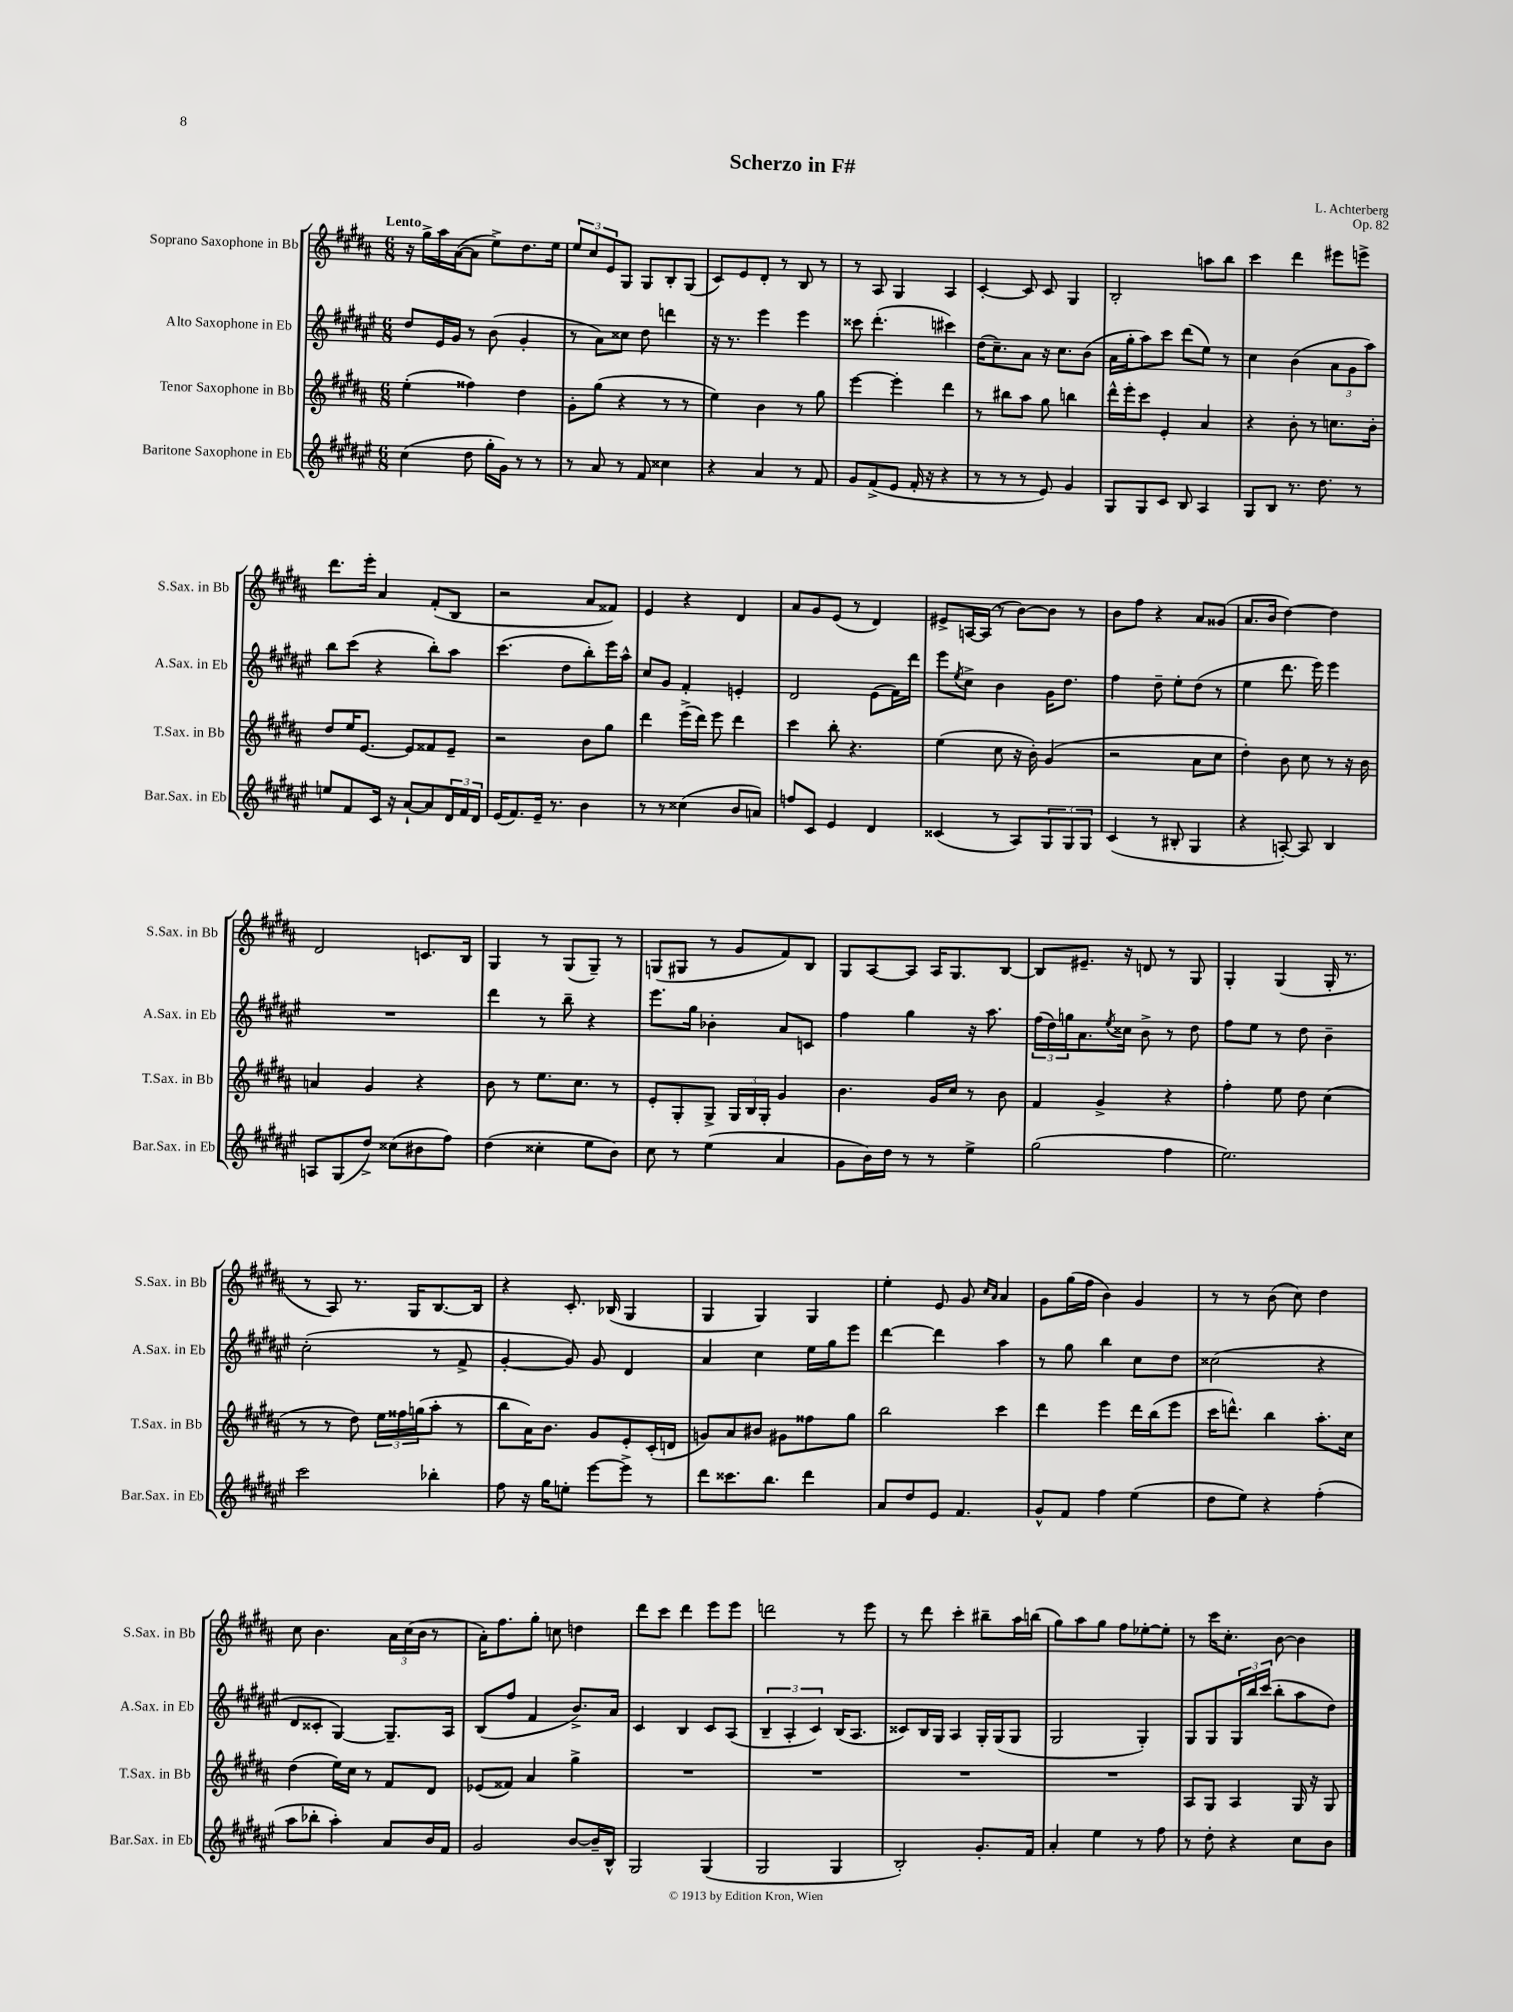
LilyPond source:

\header { title = "Scherzo in F#" composer = "L. Achterberg" opus = "Op. 82" }
<<
\new StaffGroup <<
\new Staff = "s0" \with { instrumentName = "Soprano Saxophone in Bb" shortInstrumentName = "S.Sax. in Bb" } {
    \clef treble \key b \major \numericTimeSignature \time 6/8 \tempo "Lento"
    r16 gis''16-> ais''16 ais'16~( ais'8 e''8->) dis''8. e''16 |
    \tuplet 3/2 { e''8 cis''8 e'8 } gis8 gis8 b8-. gis8( |
    cis'8) e'8 dis'8-. r8 b8 r8 |
    r8 ais8 gis4 ais4 |
    cis'4~-. cis'8 cis'8 gis4 |
    b2-. a''8 b''8 |
    cis'''4 dis'''4 eis'''8 e'''8-> |
    dis'''8. e'''16-. ais'4 fis'8-.( b8 |
    r2 ais'8 fisis'8) |
    e'4 r4 dis'4 |
    ais'8 gis'8 e'8( r8 dis'4) |
    eis'8-> a16~ a16( r8 b'8~) b'8 r8 |
    b'8 fis''8 r4 ais'8 gisis'8( |
    ais'8. b'16 dis''4~) dis''4 |
    dis'2 c'8. b16 |
    gis4 r8 gis8( gis8--) r8 |
    g8( gis8 r8 gis'8 fis'8) b8 |
    gis8 ais8~ ais8 ais16 gis8. b8~ |
    b8 eis'8.-- r16 d'8 r8 gis8 |
    gis4-. gis4( gis16-. r8. |
    r8 ais8) r8. gis16 b8.~ b16 |
    r4 cis'8.-. bes16( gis4 |
    gis4 gis4) gis4 |
    e''4-. e'8 gis'8 \grace { cis''16 ais'16 } ais'4 |
    gis'8 gis''16( fis''16 b'4) gis'4 |
    r8 r8 b'8( cis''8) dis''4 |
    cis''8 b'4. \tuplet 3/2 { ais'16 cis''16( b'16 } r8 |
    ais'16-.) fis''8. gis''8-. c''8 d''4 |
    dis'''8 cis'''8 dis'''4 e'''8 e'''8 |
    d'''2 r8 e'''8 |
    r8 dis'''8 cis'''4-. bis''8-- ais''16 b''16( |
    gis''8) ais''8 gis''8 fis''8 ees''8~-. ees''8-. |
    r8 cis'''16 cis''8.-. b'8~ b'4 \bar "|." |
}
\new Staff = "s1" \with { instrumentName = "Alto Saxophone in Eb" shortInstrumentName = "A.Sax. in Eb" } {
    \clef treble \key fis \major \numericTimeSignature \time 6/8
    dis''8 eis'16 gis'16 r8 b'8( gis'4-. |
    r8 ais'8) cisis''8 dis''8 d'''4 |
    r16 r8. eis'''4 eis'''4 |
    cisis'''8 dis'''4.-.( cis'''4) |
    dis''16( cis''8.--) ais'8 r16 cis''8. b'8( |
    ais'16 gis''16-. ais''8) cis'''8 dis'''8( eis''8) r8 |
    cis''4 b'4( \tuplet 3/2 { ais'8 gis'8 ais''8) } |
    b''8 cis'''8( r4 b''8-.) ais''8 |
    cis'''4.( dis''8 b''8-.) eis'''16 ais''16-^ |
    cis''8 gis'8 fis'4-. e'4-. |
    dis'2 eis'8( fis'16) dis'''16 |
    eis'''8 \acciaccatura { eis''8 } cis''8-> b'4 gis'16 dis''8. |
    fis''4 dis''8-- eis''8-. dis''8( r8 |
    eis''4 dis'''8. eis'''16) eis'''4 |
    R2. |
    dis'''4 r8 b''8-- r4 |
    eis'''8. gis''16 bes'4-. ais'8 c'8 |
    fis''4 gis''4 r16 ais''8. |
    \tuplet 3/2 { fis''16( dis''16) g''16 } ais'8. \acciaccatura { eis''8 } cisis''16 b'8-> r8 dis''8 |
    fis''8 eis''8 r8 dis''8 b'4-- |
    cis''2-.( r8 fis'8-> |
    gis'4~-. gis'8) gis'8 dis'4 |
    ais'4 cis''4 eis''16 gis''16 eis'''8 |
    dis'''4~ dis'''4 ais''4 |
    r8 gis''8 b''4 cis''8 dis''8 |
    cisis''2( r4 |
    dis'8 cisis'8-. gis4~) gis8.-- ais16 |
    b8( fis''8 fis'4 b'8.->) ais'16 |
    cis'4 b4 cis'8 ais8( |
    \tuplet 3/2 { b4-- ais4-. cis'4) } b16( ais8. |
    cisis'8) b16 gis16 ais4 gis16-. gis16( gis8 |
    gis2 gis4-.) |
    gis8 gis8 \tuplet 3/2 { gis16 b''16 cis'''16( } b''8-. ais''8 dis''8) \bar "|." |
}
\new Staff = "s2" \with { instrumentName = "Tenor Saxophone in Bb" shortInstrumentName = "T.Sax. in Bb" } {
    \clef treble \key b \major \numericTimeSignature \time 6/8
    e''4-.( fisis''4) dis''4 |
    gis'8-. gis''8( r4 r8 r8 |
    e''4) b'4 r8 gis''8 |
    e'''4~ e'''4-. dis'''4 |
    r8 bis''8 ais''8 gis''8 b''4 |
    dis'''16-^ e'''16-. cis'''8 e'4-. ais'4 |
    r4 b'8-. r8 c''8. b'16-. |
    dis''8 e''16 e'8.~ e'8 fisis'8 e'8-- |
    r2 b'8 gis''8 |
    dis'''4 e'''16->( dis'''16) e'''8 dis'''4 |
    cis'''4 b''8-. r4. |
    e''4( cis''8 r16 b'16-.) gis'4( |
    r2 ais'8 cis''8 |
    dis''4-.) b'8 cis''8 r8 r16 b'16 |
    a'4 gis'4 r4 |
    b'8 r8 e''8. cis''8. r8 |
    e'8-. gis8-. gis8-> \tuplet 3/2 { gis16 b16 gis16-. } gis'4 |
    b'4. gis'16 cis''16 r8 b'8 |
    fis'4 gis'4-> r4 |
    fis''4-. e''8 dis''8 cis''4( |
    r8 r8 dis''8) \tuplet 3/2 { e''16 fisis''16 g''16( } ais''8-. r8 |
    b''8 ais'16) b'8. gis'8 e'8-. cis'16-.( d'16 |
    g'8) ais'8 bis'8 gis'8 fisis''8 gis''8 |
    b''2 cis'''4 |
    dis'''4 e'''4 dis'''16 b''16( e'''8 |
    cis'''16 d'''8.-^) b''4 ais''8.-. cis''16 |
    dis''4( e''16) cis''16 r8 fis'8 dis'8 |
    ees'8( fisis'8) ais'4 gis''4-> |
    R2. |
    R2. |
    R2. |
    R2. |
    ais8 gis8 ais4 gis16 r16 gis8 \bar "|." |
}
\new Staff = "s3" \with { instrumentName = "Baritone Saxophone in Eb" shortInstrumentName = "Bar.Sax. in Eb" } {
    \clef treble \key fis \major \numericTimeSignature \time 6/8
    cis''4( dis''8 gis''16-. gis'16) r8 r8 |
    r8 ais'8 r8 fis'8 cisis''4 |
    r4 ais'4 r8 fis'8 |
    gis'8 fis'8->( eis'8 fis'16-. r16 r4 |
    r8 r8 r8 eis'8) gis'4 |
    gis8 gis8 cis'8 b8 ais4 |
    gis8 b8 r8. dis''8. r8 |
    e''8 fis'8 cis'16 r16 ais'8~-! ais'8 \tuplet 3/2 { dis'16 fis'16 dis'16 } |
    eis'16( fis'8.) eis'16-- r8. b'4 |
    r8 r8 cisis''4( b'8 a'8) |
    f''8 cis'8 eis'4 dis'4 |
    cisis'4( r8 ais8) \tuplet 3/2 { gis8 gis8 gis8 } |
    cis'4( r8 bis8-. gis4 |
    r4 a8~-.) a8 b4 |
    a8 gis8( dis''8->) cisis''8( bis'8 fis''8) |
    dis''4( cisis''4-. eis''8 b'8) |
    cis''8 r8 eis''4( ais'4 |
    gis'8 b'16) dis''16 r8 r8 eis''4-> |
    gis''2( fis''4 |
    eis''2.) |
    cis'''2 bes''4-. |
    fis''8 r16 gis''16 e''8-. eis'''8~ eis'''8-> r8 |
    dis'''8 cisis'''8. b''8. dis'''4 |
    ais'8 dis''8 eis'8 fis'4. |
    gis'8-^ fis'8 fis''4 eis''4( |
    dis''8 eis''8) r4 fis''4-.( |
    ais''8 bes''8-. ais''4-.) ais'8 b'16 fis'16 |
    gis'2 b'8~ b'16-- b16-^ |
    gis2 gis4( |
    gis2 gis4 |
    b2-.) gis'8.-. fis'16 |
    ais'4-. eis''4 r8 fis''8 |
    r8 dis''8-. r4 cis''8 b'8 \bar "|." |
}
>>
>>
\layout { \context { \Score \remove "Bar_number_engraver" } }
